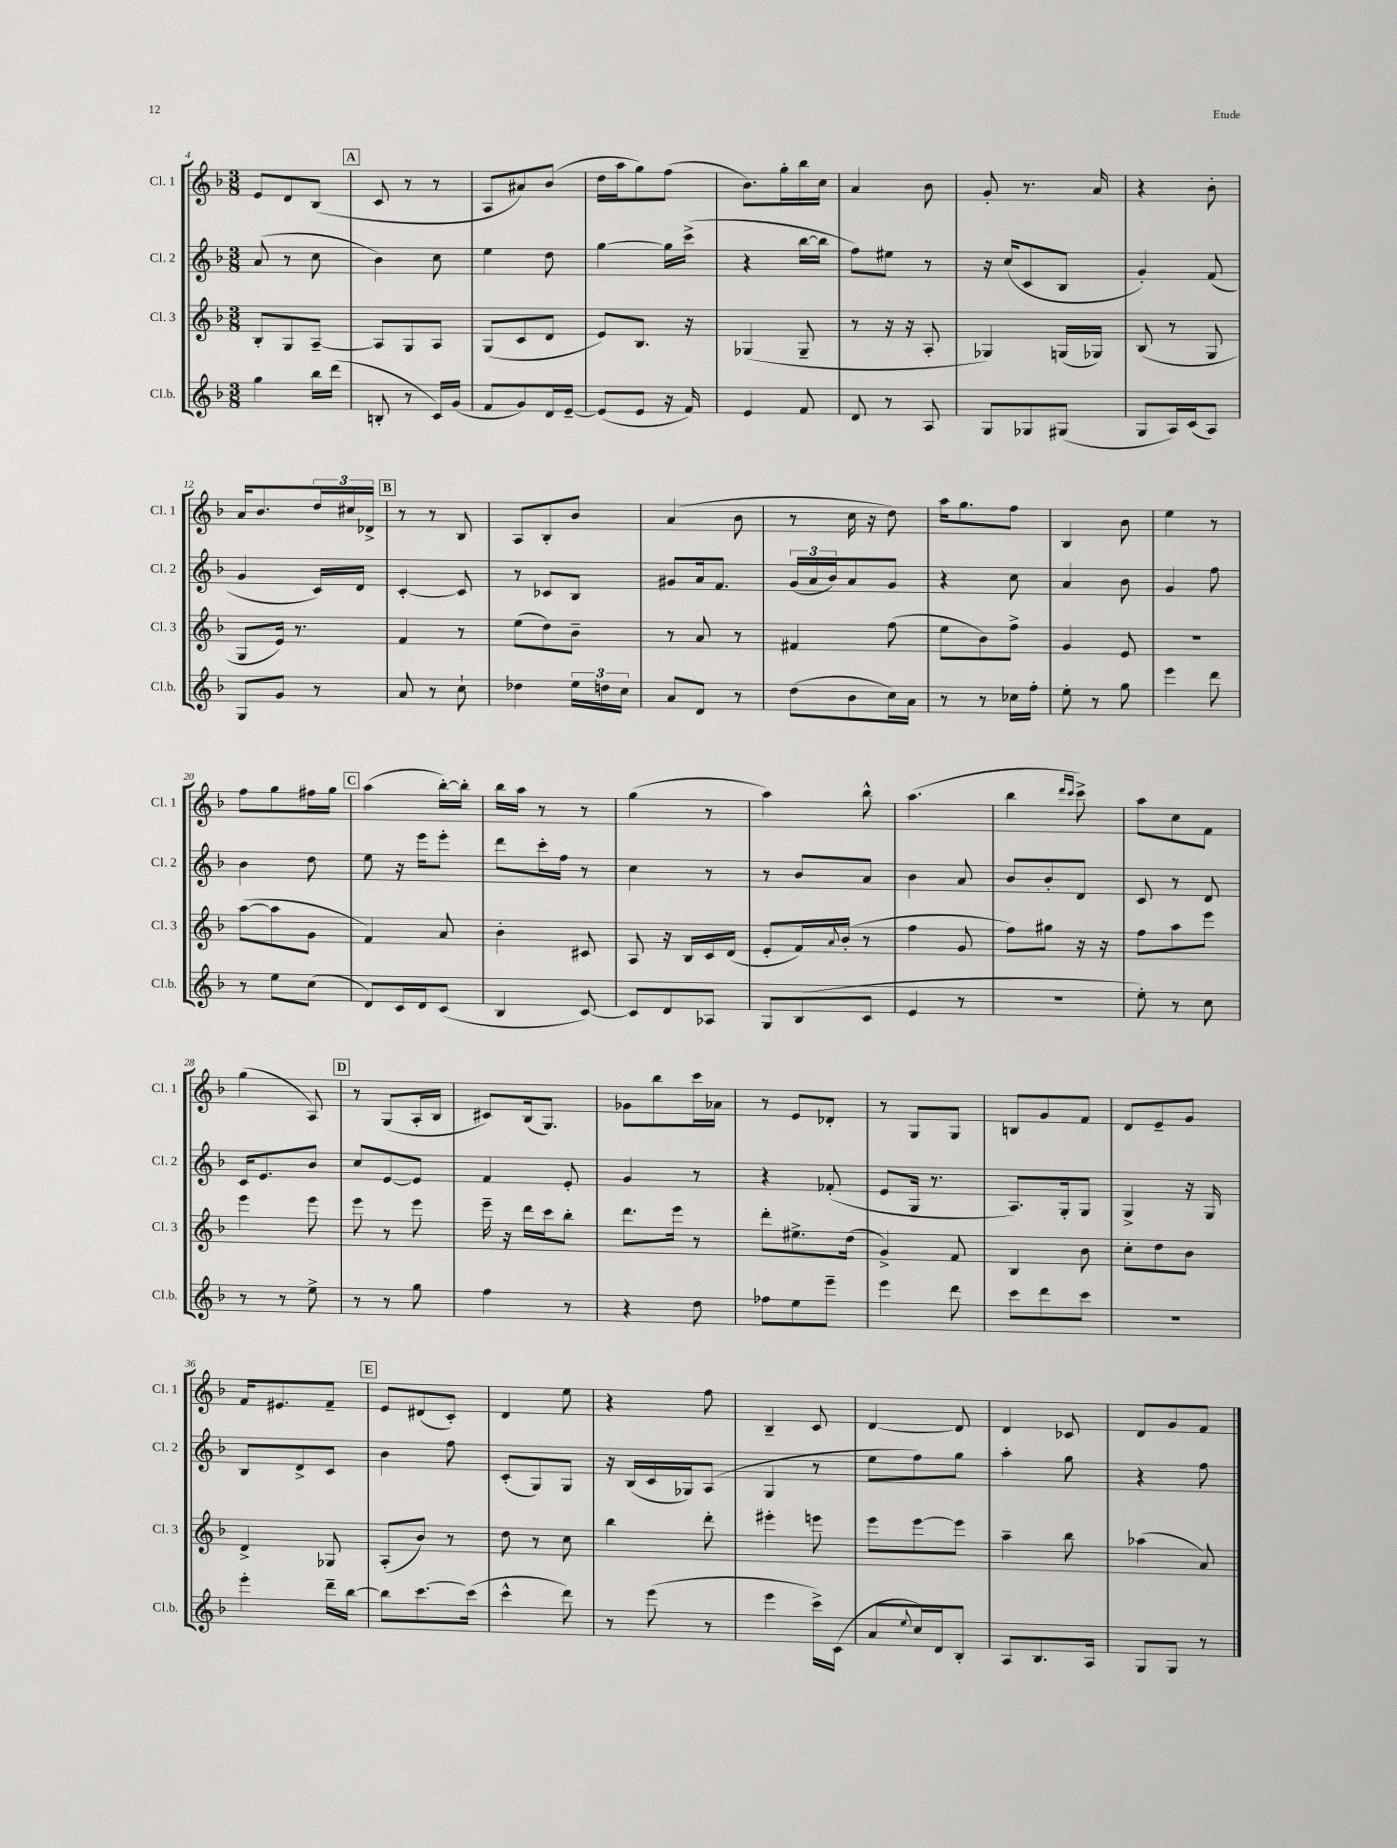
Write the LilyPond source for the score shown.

<<
\new StaffGroup <<
\new Staff = "s0" \with { instrumentName = "Cl. 1" shortInstrumentName = "Cl. 1" } {
    \clef treble \key f \major \numericTimeSignature \time 3/8
    e'8 d'8 bes8( |
    \mark \markup { \box "A" } c'8 r8 r8 |
    a8 ais'8) bes'8( |
    d''16 a''16 g''8) f''8( |
    bes'8.) g''16-. bes''16 c''16 |
    a'4 bes'8 |
    g'8-. r8. a'16 |
    r4 bes'8-. |
    a'16 bes'8. \tuplet 3/2 { d''16 cis''16 des'16-> } |
    \mark \markup { \box "B" } r8 r8 bes8 |
    a8 bes8-. bes'8 |
    a'4( bes'8 |
    r8 c''16 r16 d''8) |
    a''16 g''8. f''8 |
    bes4 bes'8 |
    e''4 r8 |
    f''8 g''8 fis''16 g''16 |
    \mark \markup { \box "C" } a''4( bes''16~-.) bes''16-. |
    bes''16 a''16 r8 r8 |
    g''4( r8 |
    a''4) bes''8-^ |
    a''4.( |
    bes''4 \grace { d'''16 c'''16 } c'''8->) |
    a''8 c''8 f'8 |
    g''4( a8) |
    \mark \markup { \box "D" } r8 g8( a16-. bes16 |
    cis'8) bes16( g8.) |
    ges'8 bes''8 c'''16 aes'16 |
    r8 e'8 des'8-. |
    r8 g8 g8 |
    b8 g'8 f'8 |
    d'8 e'8-- g'8 |
    f'16 eis'8. f'8-- |
    \mark \markup { \box "E" } e'8 dis'8( c'8-.) |
    d'4 e''8 |
    r4 f''8 |
    bes4-- c'8 |
    d'4~ d'8 |
    d'4 ces'8 |
    d'8 g'8 f'8 \bar "|." |
}
\new Staff = "s1" \with { instrumentName = "Cl. 2" shortInstrumentName = "Cl. 2" } {
    \clef treble \key f \major \numericTimeSignature \time 3/8
    a'8( r8 c''8 |
    \mark \markup { \box "A" } bes'4) c''8 |
    e''4 d''8 |
    g''4~ g''16 c'''16->( |
    r4 bes''16~ bes''16 |
    f''8) eis''8 r8 |
    r16 c''16( c'8 bes8 |
    g'4-.) f'8( |
    g'4 c'16) d'16 |
    \mark \markup { \box "B" } c'4~-. c'8 |
    r8 ces'8 bes8 |
    gis'8 a'16 f'8. |
    \tuplet 3/2 { g'16( a'16 bes'16) } a'8 g'8 |
    r4 c''8 |
    a'4 bes'8 |
    g'4 f''8 |
    bes'4 d''8 |
    \mark \markup { \box "C" } e''8 r16 e'''16 e'''8-. |
    d'''8 c'''16-. f''16 r8 |
    c''4 r8 |
    r8 bes'8 a'8 |
    bes'4 a'8 |
    bes'8 bes'8-. d'8 |
    c'8 r8 d'8 |
    c'16 e'8. bes'8 |
    \mark \markup { \box "D" } c''8 e'8~ e'8 |
    f'4 e'8-. |
    g'4 r8 |
    r4 fes'8-.( |
    e'8 g16 r8. |
    a8.) g16-. g8 |
    g4-> r16 g16 |
    bes8 d'8-> c'8 |
    \mark \markup { \box "E" } bes'4 f''8 |
    c'8-.( g8) g8 |
    r16 bes16( c'16 ges16) a8( |
    g4 r8 |
    e''8 f''8) g''8 |
    a''4-. g''8 |
    r4 f''8 \bar "|." |
}
\new Staff = "s2" \with { instrumentName = "Cl. 3" shortInstrumentName = "Cl. 3" } {
    \clef treble \key f \major \numericTimeSignature \time 3/8
    bes8-. g8 a8~-- |
    \mark \markup { \box "A" } a8 g8 a8 |
    g8( c'8 d'8 |
    e'8) bes8. r16 |
    ges4( ges8-- |
    r8 r16 r16 a8-. |
    ges4) g16( ges16) |
    bes8( r8 g8 |
    g8 e'16) r8. |
    \mark \markup { \box "B" } f'4 r8 |
    e''8( d''8) bes'8-- |
    r8 a'8 r8 |
    fis'4 f''8( |
    e''8 bes'8) f''8-> |
    g'4 e'8 |
    R4. |
    a''8~( a''8 g'8 |
    \mark \markup { \box "C" } f'4) a'8 |
    bes'4-. cis'8 |
    a8 r16 bes16 c'16 d'16( |
    e'8-. f'16) \appoggiatura { a'8 } bes'16-.( r8 |
    f''4 g'8 |
    f''8) gis''8 r16 r16 |
    f''8 a''8 e'''8 |
    e'''4 e'''8 |
    \mark \markup { \box "D" } e'''8 r8 e'''8 |
    e'''16-- r16 d'''16 c'''16 bes''8-. |
    d'''8. e'''16 r8 |
    d'''8-. eis''8.-> d''16( |
    g'4->) f'8 |
    bes4 bes'8 |
    c''8-. d''8 bes'8 |
    d'4-> ges8 |
    \mark \markup { \box "E" } a8-.( bes'8) r8 |
    d''8 r8 c''8 |
    bes''4 d'''8-. |
    eis'''4-. e'''8 |
    e'''8 e'''8~ e'''8 |
    a''4-- bes''8 |
    aes''4( a'8) \bar "|." |
}
\new Staff = "s3" \with { instrumentName = "Cl.b." shortInstrumentName = "Cl.b." } {
    \clef treble \key f \major \numericTimeSignature \time 3/8
    g''4 bes''16 d'''16( |
    \mark \markup { \box "A" } b8-. r8 c'16) g'16( |
    f'8 g'8) d'16 e'16~-- |
    e'8( e'8 r16 f'16) |
    e'4 f'8 |
    d'8 r8 a8 |
    g8 ges8 gis8( |
    g8 a16) c'16( a8) |
    g8 g'8 r8 |
    \mark \markup { \box "B" } a'8 r8 c''8-! |
    des''4 \tuplet 3/2 { e''16 d''16 c''16 } |
    a'8 d'8 r8 |
    d''8( bes'8 c''16) a'16 |
    r8 r8 ces''16 f''16-. |
    e''8-. r8 g''8 |
    e'''4 d'''8 |
    r8 e''8 c''8( |
    \mark \markup { \box "C" } d'8) c'16 d'16 c'8( |
    bes4 c'8~) |
    c'8 d'8 aes8 |
    g8 bes8( c'8 |
    e'4 r8 |
    R4. |
    e''8-.) r8 c''8 |
    r8 r8 e''8-> |
    \mark \markup { \box "D" } r8 r8 g''8 |
    f''4 r8 |
    r4 d''8 |
    fes''8 e''8 e'''8-- |
    e'''4 d'''8 |
    c'''8 d'''8 c'''8 |
    R4. |
    e'''4-. d'''16-- bes''16~ |
    \mark \markup { \box "E" } bes''8 c'''8.~ c'''16( |
    c'''4-^ d'''8) |
    r8 e'''8( r8 |
    e'''4 c'''16->) c'16( |
    a'8 \appoggiatura { e''8 } c''16) d'16 bes8-. |
    a8 bes8. a16 |
    g8 g8 r8 \bar "|." |
}
>>
>>
\layout { \context { \Score currentBarNumber = #4 } }
